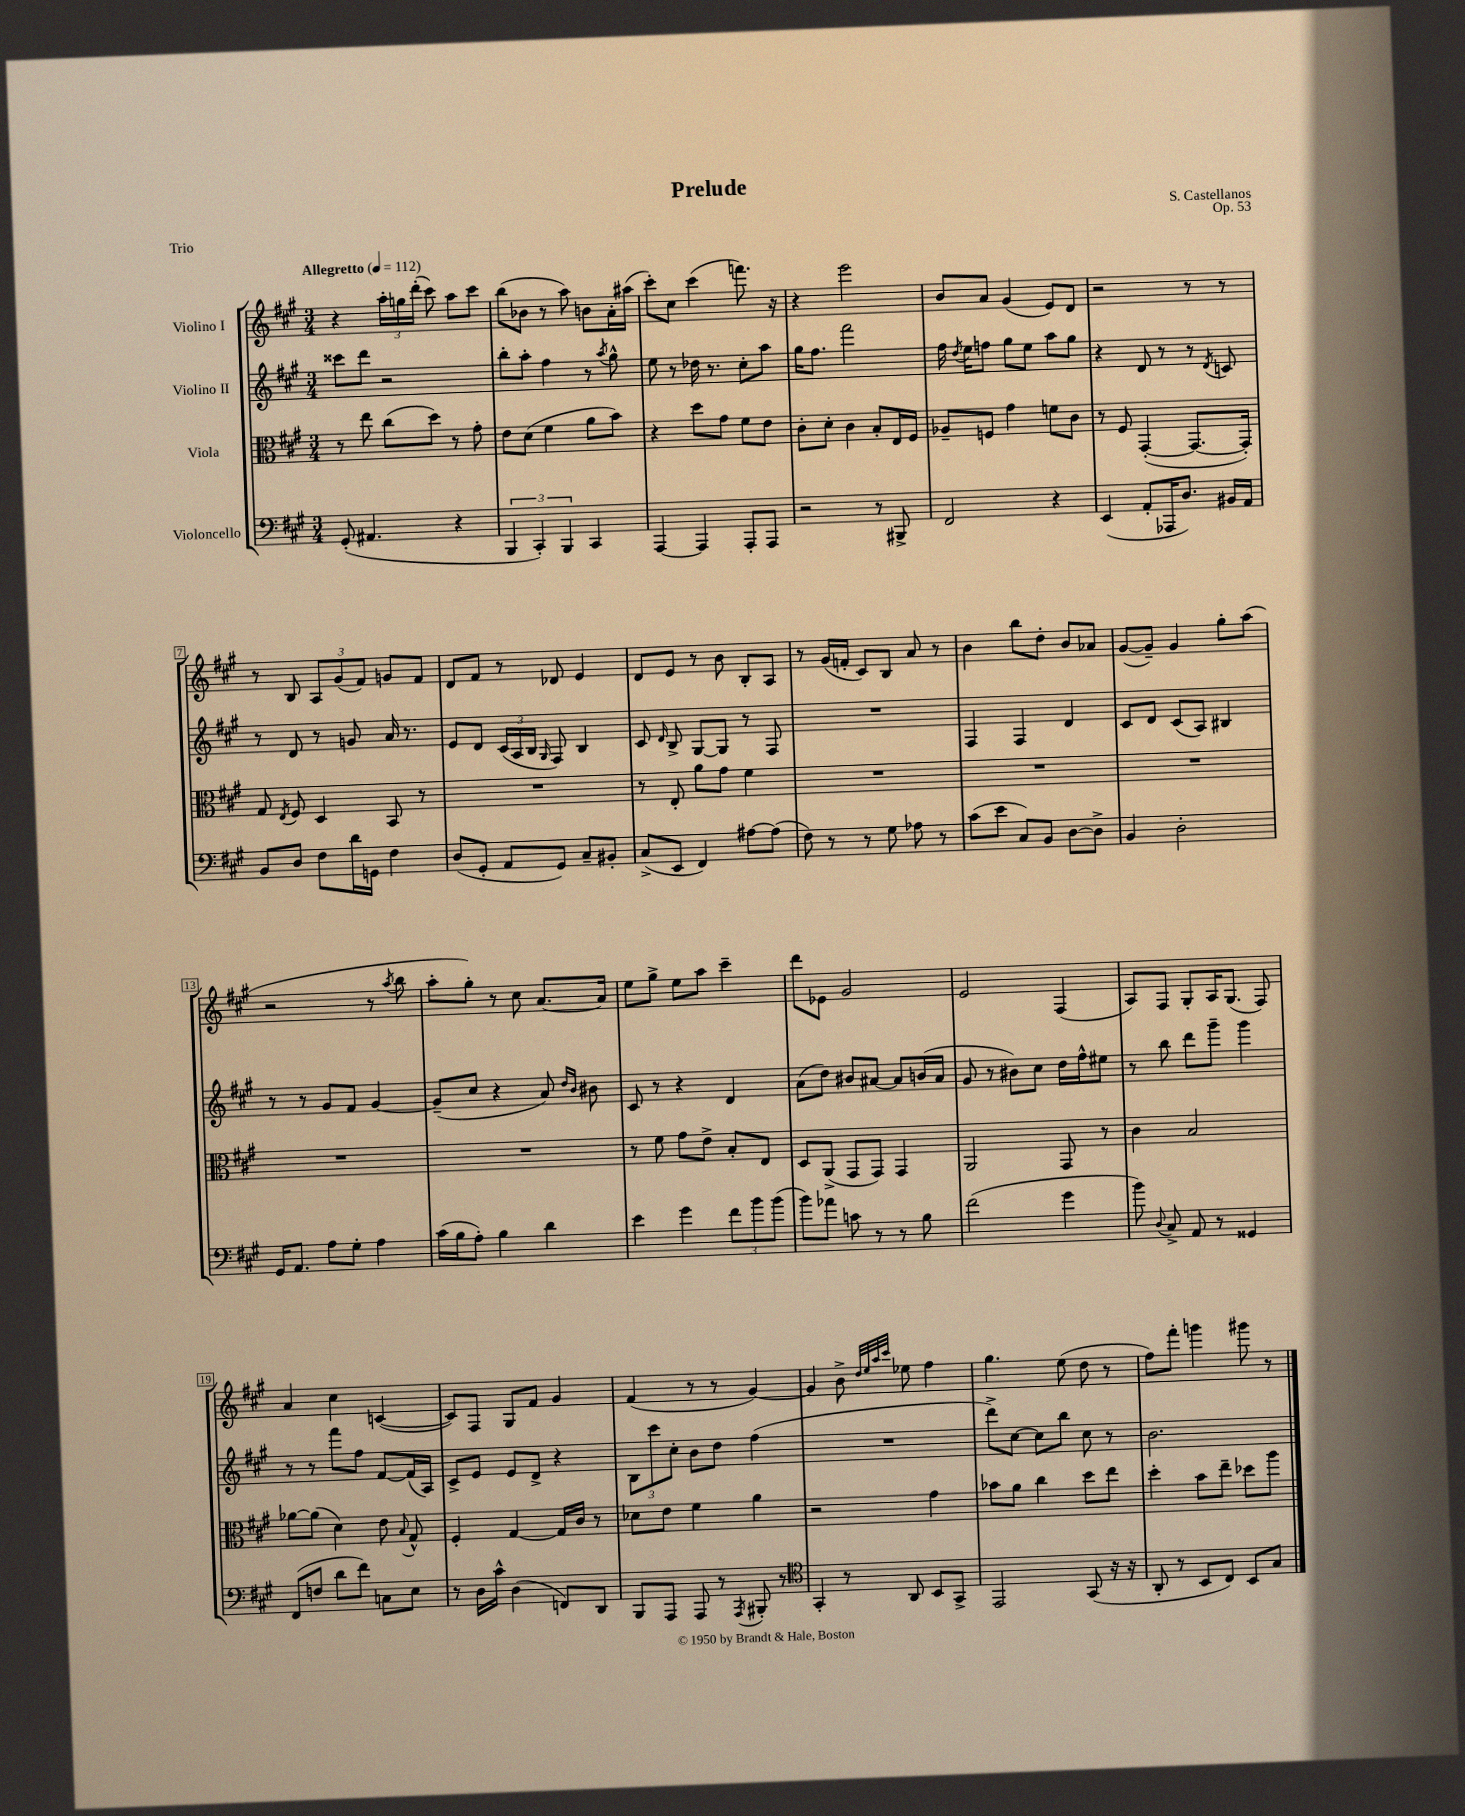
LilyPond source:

\header { title = "Prelude" composer = "S. Castellanos" opus = "Op. 53" piece = "Trio" }
<<
\new StaffGroup <<
\new Staff = "s0" \with { instrumentName = "Violino I" } {
    \clef treble \key a \major \numericTimeSignature \time 3/4 \tempo "Allegretto" 4 = 112
    \autoBeamOff r4 \tuplet 3/2 { a''16[-. g''16 d'''16]-.( } cis'''8) a''8[ cis'''8] |
    b''8[( bes'8] r8 a''8) b'8[ a'16-. ais''16]( |
    cis'''8[-.) cis''8] cis'''4( f'''8.) r16 |
    r4 e'''2 |
    b'8[ a'8] gis'4( e'8[) d'8] |
    r2 r8 r8 |
    r8 b8 \tuplet 3/2 { a8[ gis'8( fis'8]) } g'8[ fis'8] |
    d'8[ fis'8] r8 des'8 e'4 |
    d'8[ e'8] r8 b'8 b8[-. a8] |
    r8 gis'16[( f'16]-. cis'8[) b8] a'8 r8 |
    b'4 b''8[ d''8]-. b'8[ aes'8] |
    gis'8[~( gis'8]--) gis'4 gis''8[-. a''8]( |
    r2 r8 \acciaccatura { a''8 } b''8 |
    a''8[-. gis''8]-.) r8 cis''8 a'8.[~ a'16] |
    e''8[ gis''8]-> e''8[ a''8] cis'''4-- |
    d'''8[ ees'8] gis'2 |
    e'2 fis4( |
    a8[) fis8] gis8[-. a16 gis8.]( fis8) |
    a'4 cis''4 c'4~( |
    c'8[) fis8] gis8[ fis'8] gis'4 |
    fis'4( r8 r8 gis'4~) |
    gis'4 b'8-> \grace { d''32[ e''32 a''32 cis'''32] } ees''8 fis''4 |
    gis''4. e''8( d''8 r8 |
    fis''8[) fis'''8]-. g'''4 gis'''8 r8 \bar "|." |
}
\new Staff = "s1" \with { instrumentName = "Violino II" } {
    \clef treble \key a \major \numericTimeSignature \time 3/4
    \autoBeamOff cisis'''8[ d'''8] r2 |
    b''8[-. a''8]-. fis''4 r8 \acciaccatura { a''8 } gis''8-^ |
    e''8 r8 des''16 r8. cis''8[-. a''8] |
    gis''16[ fis''8.] fis'''2 |
    fis''16 \acciaccatura { d''8 } e''16[ f''8] gis''8[ e''8] a''8[ gis''8] |
    r4 d'8 r8 r8 \acciaccatura { d'8 } c'8 |
    r8 d'8 r8 g'8 a'16 r8. |
    e'8[ d'8] \tuplet 3/2 { cis'16[( a16 b16] } \grace { gis16 } fis8) b4 |
    cis'8 \grace { d'16 } b8-> gis8[~ gis8] r8 fis8 |
    R2. |
    fis4 fis4 d'4 |
    cis'8[ d'8] cis'8[( a8]) bis4 |
    r8 r8 gis'8[ fis'8] gis'4~ |
    gis'8[--( cis''8] r4 a'8) \grace { d''16[ b'16] } bis'8 |
    cis'8 r8 r4 d'4 |
    a'8[( d''8]) bis'8[ ais'8]~ ais'8[ b'16( ais'16] |
    gis'8 r8 bis'8[) cis''8] d''16[ fis''16-^ eis''8] |
    r8 b''8 d'''8[ gis'''8]-- gis'''4 |
    r8 r8 fis'''8[ fis''8] fis'8[~ fis'16( a16]) |
    cis'8[-> e'8] e'8[ d'8]-> r4 |
    \tuplet 3/2 { b8[ cis'''8 cis''8]-. } b'8[ d''8] fis''4( |
    R2. |
    d'''8[->) cis''8]~ cis''8[ b''8] cis''8 r8 |
    b'2. \bar "|." |
}
\new Staff = "s2" \with { instrumentName = "Viola" } {
    \clef alto \key a \major \numericTimeSignature \time 3/4
    \autoBeamOff r8 e''8 cis''8[( d''8]) r8 gis'8-. |
    e'8[ d'8]( fis'4 a'8[ b'8]) |
    r4 d''8[ gis'8] fis'8[ e'8] |
    cis'8[-. d'8]-. cis'4 b8[-. e16 fis16] |
    aes8[-- f8] gis'4 f'8[ cis'8] |
    r8 fis8 gis,4~-.( gis,8.[~ gis,16]-.) |
    gis8 \acciaccatura { e8 } fis8 d4 b,8 r8 |
    R2. |
    r8 e8-. a'8[ gis'8] fis'4 |
    R2. |
    R2. |
    R2. |
    R2. |
    R2. |
    r8 fis'8 gis'8[ e'8]-> b8[-. e8] |
    d8[ a,8]->( gis,8[ gis,8]) gis,4 |
    a,2 gis,8 r8 |
    cis'4 b2 |
    aes'8[~ aes'8]( d'4) e'8 \appoggiatura { b8 } gis8-^ |
    fis4-. gis4~ gis16[ cis'16] r8 |
    des'8[ e'8] fis'4 a'4 |
    r2 gis'4 |
    bes'8[ a'8] cis''4 d''8[ e''8] |
    d''4-. b'8[ e''8]-- des''8[ a''8] \bar "|." |
}
\new Staff = "s3" \with { instrumentName = "Violoncello" } {
    \clef bass \key a \major \numericTimeSignature \time 3/4
    \autoBeamOff gis,8-.( ais,4. r4 |
    \tuplet 3/2 { b,,4 cis,4-.) b,,4 } cis,4 |
    a,,4~ a,,4 a,,8[-. a,,8] |
    r2 r8 bis,,8-> |
    fis,2 r4 |
    e,4( a,8[-. aes,,16 d8.]) bis,16[ a,16] |
    b,8[ d8] fis8[ d'16 g,16] fis4 |
    d8[( gis,8]-. a,8[ gis,8]) cis8[-- bis,8]-. |
    cis8[->( e,8] fis,4) ais8[~ ais8]( |
    fis8) r8 r8 gis8 aes8 r8 |
    cis'8[( e'8] cis8[) b,8] d8[~ d8]-> |
    b,4 d2-. |
    gis,16[ a,8.] a8[ gis8]-. a4 |
    cis'16[( b16 a8]-.) b4 d'4 |
    e'4 gis'4 \tuplet 3/2 { fis'8[ b'8 b'8]( } |
    b'8[) aes'8] c'8 r8 r8 b8 |
    fis'2( gis'4 |
    b'8) \appoggiatura { d8 } cis8-> a,8 r8 gisis,4 |
    fis,8[( f8] d'8[ fis'8]) c8[ e8] |
    r8 d16[ cis'16]-^ d4( f,8[) d,8] |
    b,,8[ a,,8] a,,8 r8 \acciaccatura { a,,8 } bis,,8-. r8 |
    \clef tenor gis,4-. r8 a,8 b,8[ gis,8]-> |
    e,2 gis,8( r16 r16 |
    a,8-. r8 b,8[ cis8]) b,8[ gis8] \bar "|." |
}
>>
>>
\layout { \context { \Score \override BarNumber.stencil = #(make-stencil-boxer 0.1 0.3 ly:text-interface::print) } }
